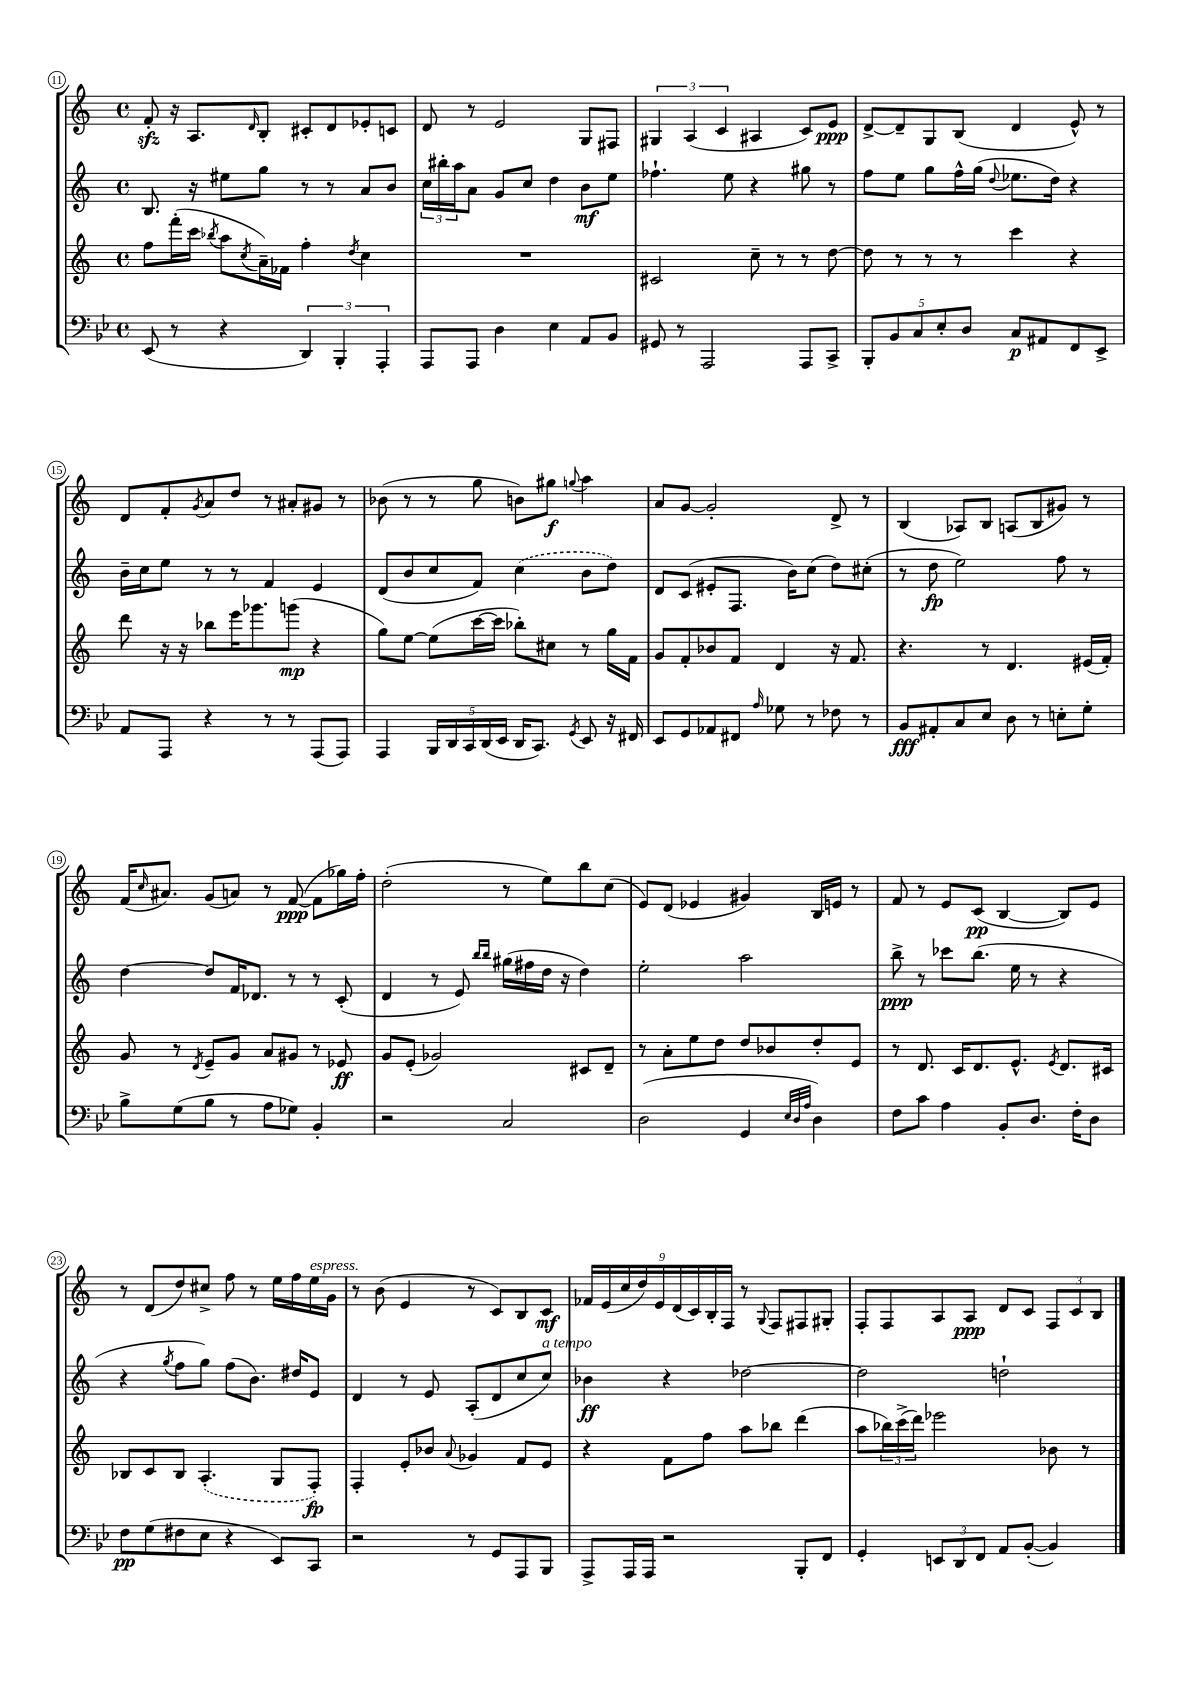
<<
\new StaffGroup <<
\new Staff = "s0" {
    \clef treble \key c \major \defaultTimeSignature \time 4/4
    f'8-.\sfz r16 a8. \grace { d'16 } b8-. cis'8-. d'8 ees'8-. c'8 |
    d'8 r8 e'2 g8 fis8 |
    \tuplet 3/2 { gis4 a4( c'4 } ais4 c'8) e'8\ppp |
    d'8~-> d'8-- g8 b8( d'4 e'8-^) r8 |
    d'8 f'8-. \acciaccatura { g'8 } a'8 d''8 r8 ais'8-. gis'8 r8 |
    bes'8( r8 r8 g''8 b'8) gis''8\f \appoggiatura { g''8 } a''4 |
    a'8 g'8~ g'2-. d'8-> r8 |
    b4( aes8) b8 a8( b8 gis'8) r8 |
    f'16( \grace { c''16 } ais'8.) g'8( a'8) r8 f'8~\ppp( f'8 ges''16) f''16-. |
    d''2-.( r8 e''8) b''8 c''8( |
    e'8) d'8( ees'4 gis'4) b16 e'16 r8 |
    f'8 r8 e'8 c'8\pp( b4~ b8) e'8 |
    r8 d'8( d''8) cis''8-> f''8 r8 e''16 f''16 e''16^\markup { \italic "espress." } g'16 |
    r8 b'8( e'4 r8 c'8) b8 c'8\mf |
    \tuplet 9/8 { fes'16 e'16( c''16 d''16) e'16 d'16( c'16) b16-. f16 } r8 \appoggiatura { g8 } f8 fis8 gis8-. |
    f8-. f8 a8 a8\ppp d'8 c'8 \tuplet 3/2 { f8 c'8 b8 } \bar "|." |
}
\new Staff = "s1" {
    \clef treble \key c \major \defaultTimeSignature \time 4/4
    b8. r16 eis''8 g''8 r8 r8 a'8 b'8 |
    \tuplet 3/2 { c''16 bis''16-. a''16 } a'8 g'8 c''8 d''4 b'8\mf e''8 |
    fes''4.-! e''8 r4 gis''8 r8 |
    f''8 e''8 g''8 f''16-^ g''16( \appoggiatura { d''8 } ees''8. d''16) r4 |
    b'16-- c''16 e''8 r8 r8 f'4 e'4 |
    d'8( b'8 c''8 f'8) \once \slurDashed c''4( b'8 d''8) |
    d'8 c'8( eis'8-. f8. b'16) c''8( d''8) cis''8-.( |
    r8 d''8\fp e''2) f''8 r8 |
    d''4~ d''8 f'16 des'8. r8 r8 c'8-.( |
    d'4 r8 e'8) \grace { b''16 b''16 } gis''16( fis''16 d''16 r16 d''4) |
    e''2-. a''2 |
    b''8->\ppp r8 ces'''8 b''8.( e''16 r8 r4 |
    r4 \acciaccatura { g''8 } f''8 g''8) f''8( b'8.) dis''16 e'8 |
    d'4 r8 e'8 a8-.( d'8 c''8 c''8^\markup { \italic "a tempo" }) |
    bes'4\ff r4 des''2~ |
    des''2 d''2-! \bar "|." |
}
\new Staff = "s2" {
    \clef treble \key c \major \defaultTimeSignature \time 4/4
    f''8 f'''16-.( c'''16 \acciaccatura { bes''8 } a''8 \acciaccatura { c''8 } a'16--) fes'16 f''4-. \acciaccatura { d''8 } c''4 |
    R1 |
    cis'2 c''8-- r8 r8 d''8~ |
    d''8 r8 r8 r8 c'''4 r4 |
    d'''8 r16 r16 bes''8 e'''16 ges'''8. g'''8\mp( r4 |
    g''8) e''8~ e''8( c'''16~ c'''16 bes''8-.) cis''8 r8 g''16 f'16 |
    g'8 f'8-. bes'8 f'8 d'4 r16 f'8. |
    r4. r8 d'4. eis'16( f'16-.) |
    g'8 r8 \acciaccatura { d'8 } e'8-- g'8 a'8 gis'8 r8 ees'8\ff |
    g'8 e'8-.( ges'2) cis'8 d'8-- |
    r8 a'8-. e''8 d''8 d''8 bes'8 d''8-. e'8 |
    r8 d'8. c'16 d'8. e'8.-^ \acciaccatura { e'8 } d'8. cis'16 |
    bes8 c'8 bes8 \once \slurDashed a4.-.( g8 f8-.\fp) |
    f4-. e'8-. bes'8 \appoggiatura { a'8 } ges'4 f'8 e'8 |
    r4 f'8 f''8 a''8 bes''8 d'''4( |
    a''8 \tuplet 3/2 { bes''16) c'''16->( d'''16) } ees'''2 bes'8 r8 \bar "|." |
}
\new Staff = "s3" {
    \clef bass \key bes \major \defaultTimeSignature \time 4/4
    ees,8( r8 r4 \tuplet 3/2 { d,4) bes,,4-. a,,4-. } |
    a,,8 a,,8 d4 ees4 a,8 bes,8 |
    gis,8 r8 a,,2 a,,8 c,8-> |
    \tuplet 5/4 { bes,,8-. bes,8 c8 ees8-. d8 } c8\p ais,8 f,8 ees,8-> |
    a,8 a,,8 r4 r8 r8 a,,8( a,,8) |
    a,,4 \tuplet 5/4 { bes,,16 d,16 c,16 d,16( ees,16 } d,16 c,8.) \acciaccatura { g,8 } ees,8 r16 fis,16 |
    ees,8 g,8 aes,8 fis,8 \grace { a16 } ges8 r8 fes8 r8 |
    bes,8\fff ais,8-. c8 ees8 d8 r8 e8-. g8-. |
    bes8-> g8( bes8 r8 a8 ges8) bes,4-. |
    r2 c2 |
    d2( g,4 \grace { ees32 d32 a32 } d4) |
    f8 c'8 a4 bes,8-. d8. f16-. d8 |
    f8\pp g8( fis8 ees8 r4 ees,8) c,8 |
    r2 r8 g,8 a,,8 bes,,8 |
    a,,8-> a,,16 a,,16 r2 bes,,8-. f,8 |
    g,4-. \tuplet 3/2 { e,8 d,8 f,8 } a,8 bes,8~-.( bes,4) \bar "|." |
}
>>
>>
\layout { \context { \Score currentBarNumber = #11 \override BarNumber.stencil = #(make-stencil-circler 0.1 0.3 ly:text-interface::print) } }
